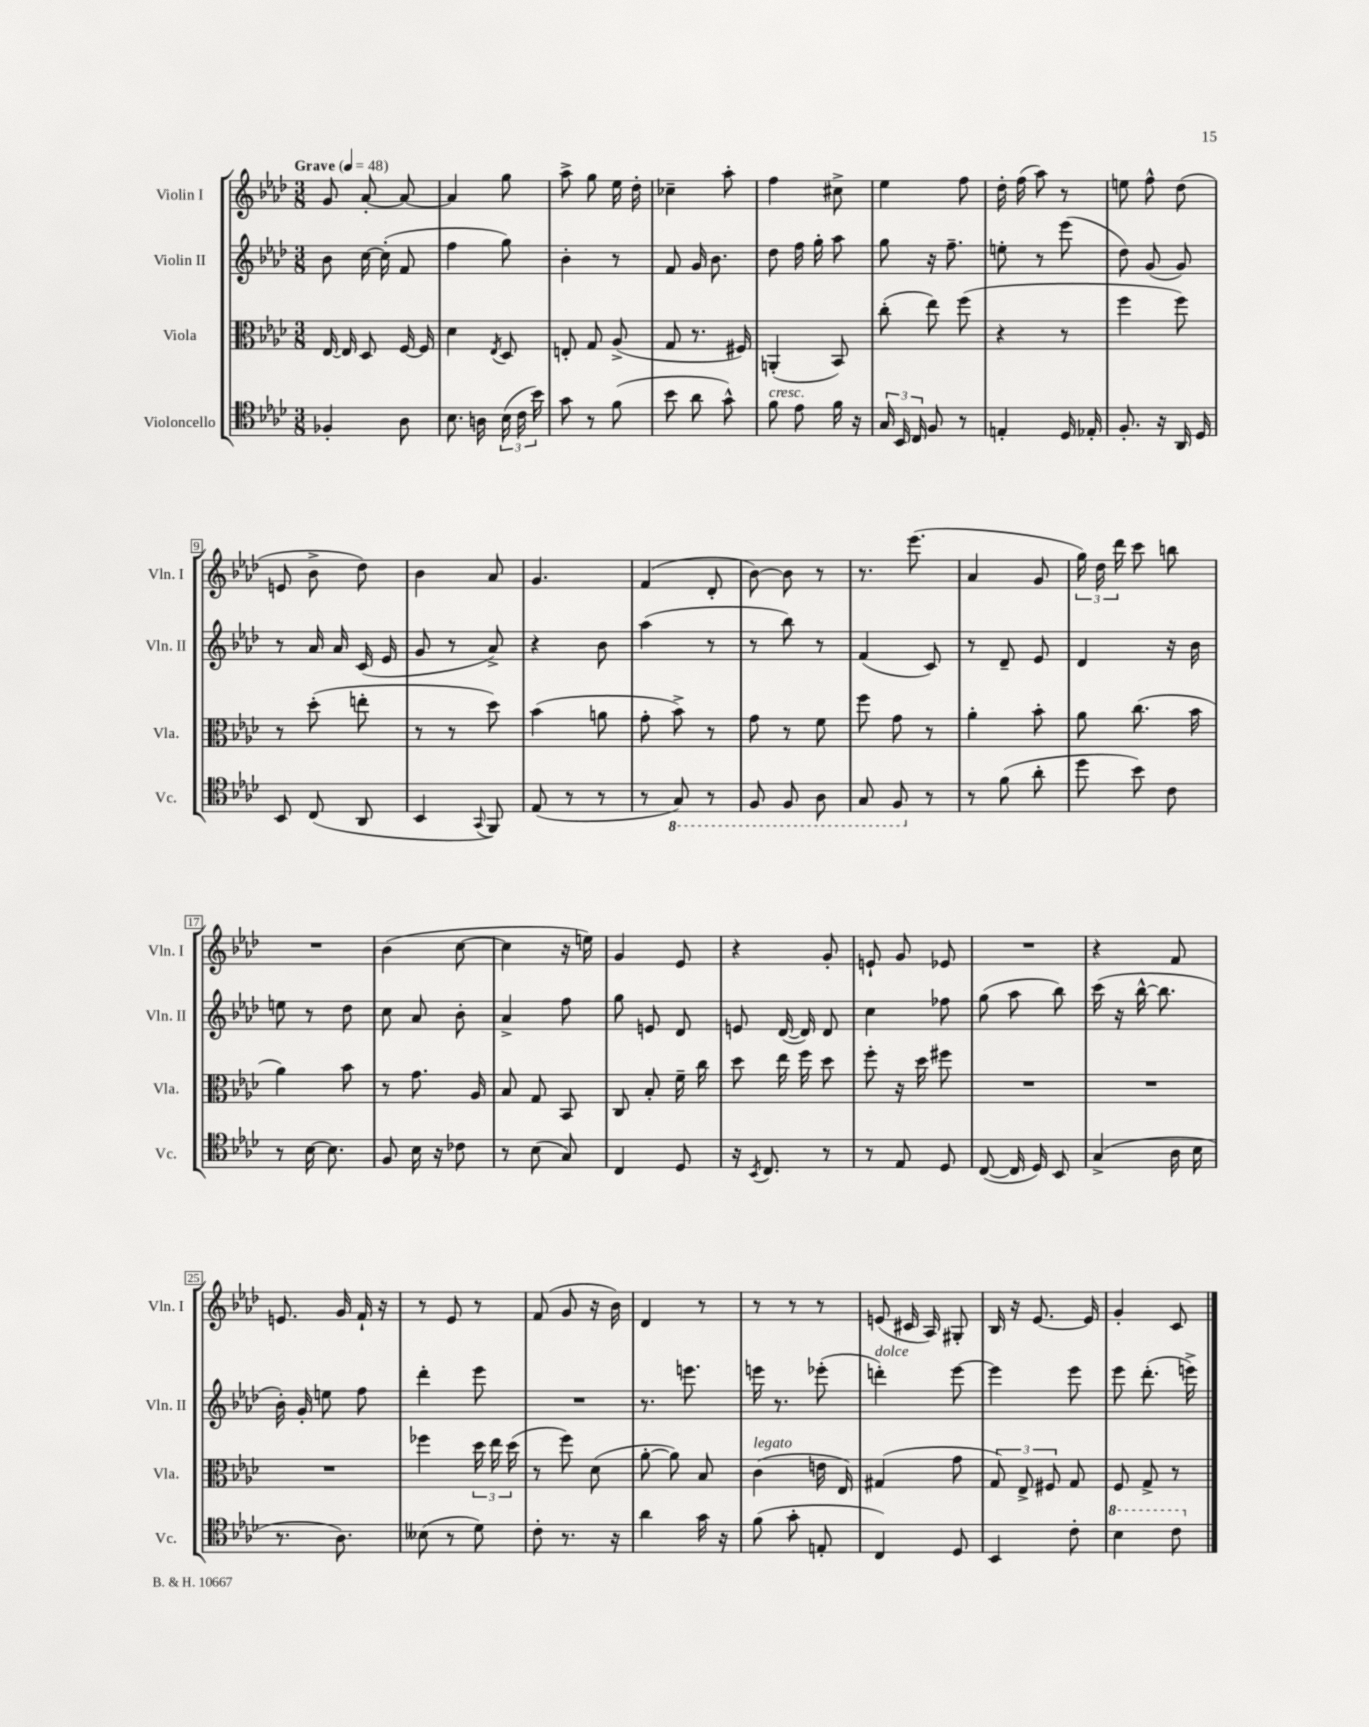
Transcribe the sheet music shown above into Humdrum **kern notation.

**kern	**kern	**kern	**kern
*part4	*part3	*part2	*part1
*staff4	*staff3	*staff2	*staff1
*I"Violoncello	*I"Viola	*I"Violin II	*I"Violin I
*I'Vc.	*I'Vla.	*I'Vln. II	*I'Vln. I
*clefC4	*clefC3	*clefG2	*clefG2
*k[b-e-a-d-]	*k[b-e-a-d-]	*k[b-e-a-d-]	*k[b-e-a-d-]
*M3/8	*M3/8	*M3/8	*M3/8
*MM48	*MM48	*MM48	*MM48
=1	=1	=1	=1
!	!	!	!LO:TX:a:B:t=Grave
4F-X'/	[16E-/	8b-\	8g/
.	16E-/]	.	.
.	8D-/	[16cc\	[8a-'/
.	.	(16cc'\]	.
8A-\	[16F/	8f/	8a-/_
.	16F/]	.	.
=2	=2	=2	=2
8.B-\	4d-\	4ff\	4a-/]
16An\	.	.	.
.	8qE-/	.	.
(24B-\	8D-/	8gg\)	8gg\
24c\	.	.	.
24b-\)	.	.	.
=3	=3	=3	=3
8g\	8En'/	4b-'\	8aa-^\
8r	8G/	.	8gg\
(8f\	(8A-^/	8r	16ee-\
.	.	.	16dd-'\
=4	=4	=4	=4
8b-\	8G/	8f/	4cc-X~\
8a-\	8.r	16g/	.
.	.	8.b-\	.
8g^^\)	.	.	8aa-'\
.	16F#X/)	.	.
=5	=5	=5	=5
!LO:TX:a:i:t=cresc.	!	!	!
8f\	(4AAn'/	8dd-\	4ff\
8e-\	.	16ff\	.
.	.	16gg'\	.
16f\	8BB-/)	8aa-\	8cc#X^\
16r	.	.	.
=6	=6	=6	=6
24G/	(8cc'\	8gg\	4ee-\
24BB-/	.	.	.
24C/	.	.	.
8F/	8ee-\)	16r	.
.	.	8.ff~\	.
8r	(8ff\	.	8ff\
=7	=7	=7	=7
4En'/	4r	8een'\	16dd-'\
.	.	.	(16ff\
.	.	8r	8aa-\)
16D-/	8r	(8eee-\	8r
16E-X'/	.	.	.
=8	=8	=8	=8
8.F'/	4ff\	8dd-\)	8een\
.	.	(8g/	8ff^^\
16r	.	.	.
16AA-/	8ff\)	8g/)	(8dd-\
16D-/	.	.	.
!!LO:LB:g=z
=9	=9	=9	=9
8BB-/	8r	8r	8en/
(8C/	(8dd-'\	16a-/	8b-^\
.	.	16a-/	.
8AA-/	8een'\	(16c/	8dd-\)
.	.	16e-/	.
=10	=10	=10	=10
4BB-/	8r	8g/	4b-\
.	8r	8r	.
8qqGG/	.	.	.
8FF/)	8dd-\)	8a-^/)	8a-/
=11	=11	=11	=11
(8E-/	(4b-\	4r	4.g/
8r	.	.	.
8r	8an\	8b-\	.
=12	=12	=12	=12
8r	8g'\	(4aa-\	(4f/
*8ba	*	*	*
8GG/)	8b-^\)	.	.
8r	8r	8r	8d-'/
=13	=13	=13	=13
8FF/	8g\	8r	[8b-\)
8FF/	8r	8bb-\)	8b-\]
8AA-\	8f\	8r	8r
=14	=14	=14	=14
8GG/	8ff\	(4f/	8.r
8FF/	8g\	.	.
.	.	.	(8.eee-\
*X8ba	*	*	*
8r	8r	8c/)	.
=15	=15	=15	=15
8r	4a-'\	8r	4a-/
(8f\	.	8d-~/	.
8a-'\	8b-'\	8e-/	8g/
=16	=16	=16	=16
8dd-\	8a-\	4d-/	24gg\)
.	.	.	24dd-\
.	.	.	24ddd-\
8b-\)	(8.cc\	.	8ccc\
8c\	.	16r	8bbn\
.	16b-\	16b-\	.
!!LO:LB:g=z
=17	=17	=17	=17
8r	4a-\)	8een\	4.r
[16B-\	.	8r	.
8.B-\]	.	.	.
.	8b-\	8dd-\	.
=18	=18	=18	=18
8F/	8r	8cc\	(4b-\
16B-\	8.g\	8a-/	.
16r	.	.	.
8c-X\	.	8b-'\	[8cc\
.	16A-/	.	.
=19	=19	=19	=19
8r	8B-/	4a-^/	4cc\]
(8B-\	8G/	.	.
8G/)	8BB-/	8ff\	16r
.	.	.	16een\)
=20	=20	=20	=20
4C/	8C/	8gg\	4g/
.	8B-'/	8en/	.
8D-/	16f~\	8d-/	8e-/
.	16cc\	.	.
=21	=21	=21	=21
16r	8dd-\	8en/	4r
8qBB-/	.	.	.
8.C/	.	.	.
.	16ee-\	([16d-/	.
.	16ff\	16d-/])	.
8r	8dd-\	8d-/	8g'/
=22	=22	=22	=22
8r	8ff'\	4cc\	8en`/
8E-/	16r	.	8g/
.	16dd-\	.	.
8D-/	8ff#X\	8ff-X\	8e-X/
=23	=23	=23	=23
([8C/	4.r	(8gg\	4.r
16C/]	.	8aa-\	.
16D-/)	.	.	.
8BB-/	.	8bb-\)	.
=24	=24	=24	=24
(4G^/	4.r	(16ccc\	4r
.	.	16r	.
.	.	[16bb-^^\	.
.	.	8.bb-\]	.
16A-\	.	.	8f/
16B-\	.	.	.
!!LO:LB:g=z
=25	=25	=25	=25
8.r	4.r	16b-'\)	8.en/
.	.	16g'/	.
.	.	8een\	.
8.A-\)	.	.	16g/
.	.	8ff\	16f`/
.	.	.	16r
=26	=26	=26	=26
(8B--X\	4ff-X\	4ddd-'\	8r
8r	.	.	8e-/
8d-\)	24dd-\	8eee-\	8r
.	24ee-\	.	.
.	(24dd-\	.	.
=27	=27	=27	=27
8c'\	8r	4.r	(8f/
8.r	8ff\)	.	8g/
.	(8d-\	.	16r
16r	.	.	16b-\)
=28	=28	=28	=28
4a-\	[8a-'\	8.r	4d-/
.	8a-\])	.	.
.	.	8.eeen\	.
16g\	8B-/	.	8r
16r	.	.	.
=29	=29	=29	=29
!	!LO:TX:a:i:t=legato	!	!
(8f\	(4c\	16eeen\	8r
.	.	8.r	.
8g'\	.	.	8r
8En'/	16en\	(8eee-X'\	8r
.	16E-/)	.	.
=30	=30	=30	=30
!	!	!LO:TX:a:i:t=dolce	!
4C/)	(4G#X/	4dddn'\)	(8en/
.	.	.	16c#X/
.	.	.	16A-/)
8D-/	8g\	[8eee-\	8G#X'/
=31	=31	=31	=31
4BB-/	12G/)	4eee-\]	16B-/
.	.	.	16r
.	12E-^/	.	.
.	.	.	[8.e-/
.	12F#X/	.	.
8c'\	8G/	8eee-\	.
.	.	.	16e-/]
=32	=32	=32	=32
*8va	*	*	*
4b-\	8F/	8eee-\	4g'/
.	8G^/	(8.ddd-'\	.
8cc\	8r	.	8c/
.	.	16eeen^\)	.
*X8va	*	*	*
==	==	==	==
*-	*-	*-	*-
